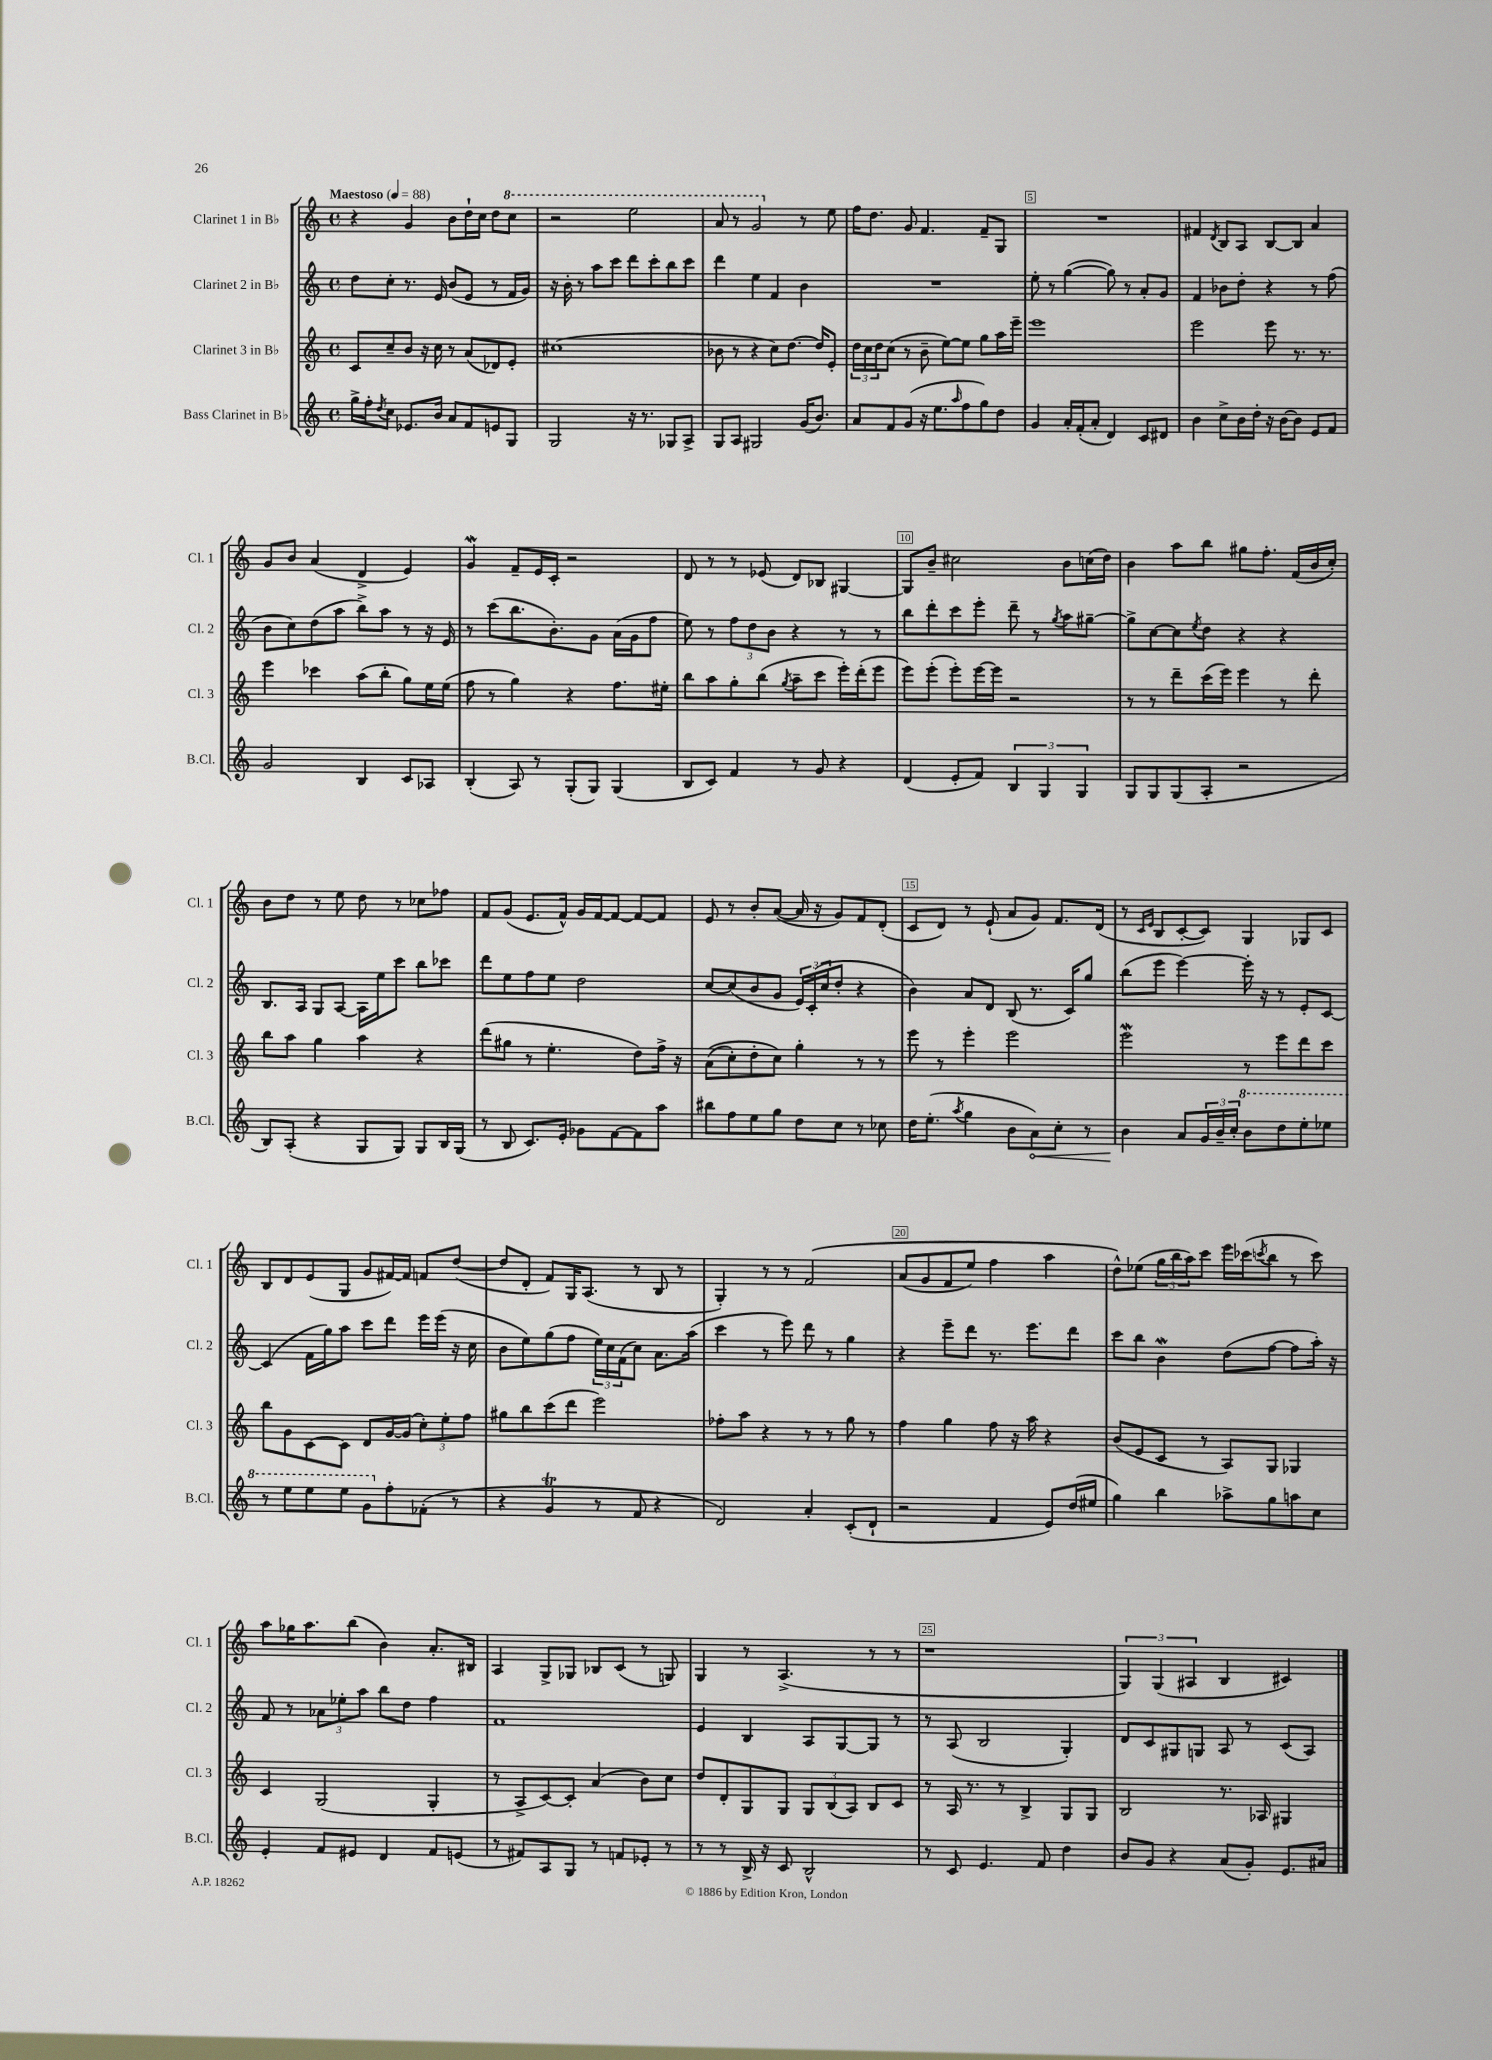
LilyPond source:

<<
\new StaffGroup <<
\new Staff = "s0" \with { instrumentName = "Clarinet 1 in Bb" shortInstrumentName = "Cl. 1" } {
    \clef treble \key c \major \defaultTimeSignature \time 4/4 \tempo "Maestoso" 4 = 88
    r4 g'4 b'8 d''16-! c''16 d''8 \ottava #1 c'''8 |
    r2 e'''2 |
    a''8 r8 g''2 \ottava #0 r8 e''8 |
    f''16 d''8. g'8 f'4. f'8-- g8 |
    R1 |
    fis'4 \acciaccatura { d'8 } b8 a8 b8~ b8 a'4 |
    g'8 b'8 a'4( d'4-> e'4) |
    g'4\mordent f'8-- e'16 c'16-. r2 |
    d'8 r8 r8 ees'8( d'8) bes8 gis4~ |
    gis8 b'8-- cis''2 b'8 c''16( d''16) |
    b'4 a''8 b''8 gis''8 f''8.-. f'16( b'16 c''16-.) |
    b'8 d''8 r8 e''8 d''8 r8 ces''8 fes''8 |
    f'8 g'8( e'8. f'16-^) g'16 f'16~ f'8~ f'8~ f'8 |
    e'8 r8 b'8-. a'8~( a'16 r16 g'8) f'8 d'8-.( |
    c'8 d'8) r8 e'8-!( a'8 g'8) f'8. d'16( |
    r8 \grace { c'16 e'16 } b8 c'8~-. c'8) g4 ges8 c'8 |
    b8 d'8 e'8( g8 g'8 fis'16~) fis'16 f'8 d''8~( |
    d''8 d'8-. f'8) g16 a8.( r8 b8 r8 |
    g4-.) r8 r8 f'2\( |
    a'8( g'8 f'8 e''8) f''4 a''4 |
    d''8-^\) ees''8( \tuplet 3/2 { g''16 b''16 a''16) } c'''8 e'''16 ces'''16( \acciaccatura { c'''8 } b''8 r8 c'''8) |
    a''8 ges''16 a''8. b''8( b'4) a'8.-. bis16 |
    a4 g8-> ges8 bes8 c'8( r8 g8) |
    g4 r8 a4.->( r8 r8 |
    r1 |
    \tuplet 3/2 { g4) g4( ais4 } b4 cis'4) \bar "|." |
}
\new Staff = "s1" \with { instrumentName = "Clarinet 2 in Bb" shortInstrumentName = "Cl. 2" } {
    \clef treble \key c \major \defaultTimeSignature \time 4/4
    d''8 c''8-. r8. e'16 b'8( e'8 r8 f'16 g'16) |
    r16 b'16-. r8 a''8 c'''8 d'''8 c'''8-. b''8 c'''8 |
    d'''4 e''4 f'4 b'4 |
    R1 |
    e''8-. r8 g''4~( g''8) r8 a'8-. g'8 |
    f'4 bes'8 d''8-. r4 r8 f''8( |
    b'8 c''8) d''8( a''8 b''8->) a''8 r8 r16 e'16 |
    r8 c'''8( b''8. b'8.-.) g'8 a'16( g'16 f''8 |
    e''8) r8 \tuplet 3/2 { f''8 d''8 b'8 } r4 r8 r8 |
    b''8 d'''8-. c'''8 e'''8-. d'''8-- r8 \acciaccatura { g''8 } a''8 gis''8~-- |
    gis''8-> c''8~ c''8 \acciaccatura { e''8 } d''8 r4 r4 |
    b8. a16 g8 a8~ a16 e''16 c'''8 b''8 ces'''8 |
    d'''8 e''8 f''8 e''8 d''2 |
    c''8~ c''8( b'8 g'8 \tuplet 3/2 { e'16) c'16-.( c''16 } d''8-. r4 |
    b'4) a'8 d'8 b8( r8. c'16) g''8 |
    b''8( e'''8 e'''4~) e'''16-. r16 r8 e'8-. c'8~ |
    c'4( f'16 g''16) a''8 c'''8 d'''8 e'''16 e'''16( r16 c''16 |
    b'8 e''8) g''8( f''8 \tuplet 3/2 { e''16) c''16 f'16( } c''8) a'8. a''16( |
    c'''4 r8 e'''8) d'''8 r8 g''4 |
    r4 e'''8-- d'''8 r8. e'''8. d'''8 |
    c'''8 b''8 b'4\mordent d''8( f''8~ f''8 a''16-.) r16 |
    f'8 r8 \tuplet 3/2 { aes'8 ees''8-. a''8 } b''8 d''8 f''4 |
    f'1 |
    e'4 b4 a8 g8~ g8 r8 |
    r8 a8( b2 g4-.) |
    d'8 c'8 gis8 g8 a8 r8 c'8( a8) \bar "|." |
}
\new Staff = "s2" \with { instrumentName = "Clarinet 3 in Bb" shortInstrumentName = "Cl. 3" } {
    \clef treble \key c \major \defaultTimeSignature \time 4/4
    c'8 c''8-- b'8 r16 c''16 r8 a'8( des'8) e'8-. |
    cis''1( |
    bes'8 r8 r4 c''8) d''8.~ d''16 e'8-. |
    \tuplet 3/2 { d''16 c''16 d''16 } c''8( r8 b'8-- e''8~) e''8 g''8 a''16 e'''16-- |
    e'''1 |
    e'''2 e'''8 r8. r8. |
    e'''4 ces'''4 a''8( b''8-. g''8) e''16 e''16( |
    f''8 r8 g''4) r4 f''8. eis''16-. |
    b''8 a''8 g''8-. b''8( \acciaccatura { g''8 } a''8-- c'''8 e'''16-.) d'''16-.( e'''8 |
    e'''8) e'''8-.( e'''8-.) e'''16~ e'''16 r2 |
    r8 r8 d'''8-- c'''16( e'''16) e'''4 r8 d'''8-. |
    b''8 a''8 g''4 a''4 r4 |
    d'''8( gis''8 r8 e''4.-. d''8) f''16-> r16 |
    a'8(\( c''8-.) d''8-. c''8\) g''4-. r8 r8 |
    e'''8 r8 e'''4-. e'''2 |
    e'''2\mordent r8 e'''8 d'''8 c'''8 |
    b''8 g'8 c'8~ c'8 d'8 g'16~ g'16( \tuplet 3/2 { c''8-.) e''8-. f''8 } |
    gis''8 b''8 c'''8( d'''8 e'''2) |
    fes''8-. a''8 r4 r8 r8 g''8 r8 |
    f''4 g''4 f''8 r16 a''16 r4 |
    b'8( e'8 c'8 r8 a8) g8 ges4 |
    c'4 g2( g4-. |
    r8 a8-> c'8~) c'8-. a'4( b'8) c''8 |
    d''8 d'8-. g8 g8 \tuplet 3/2 { g8 b8( a8) } b8 c'8 |
    r8 a16 r8. r8 b4-> g8 g8 |
    b2 r8. aes16 gis4 \bar "|." |
}
\new Staff = "s3" \with { instrumentName = "Bass Clarinet in Bb" shortInstrumentName = "B.Cl." } {
    \clef treble \key c \major \defaultTimeSignature \time 4/4
    g''16-> f''16-. \acciaccatura { d''8 } c''8 ees'8. b'16 a'8 f'8 e'8 g8 |
    g2 r16 r8. ges8 a8-> |
    g8 a8 gis2 g'16( b'8.) |
    a'8 f'8 g'8( r16 e''8. \grace { a''16 } f''8 g''8) d''8 |
    g'4 a'16-. f'16-.( a'8-. d'4) c'8 dis'8 |
    b'4 c''8-> b'16 d''16-. r16 b'16~ b'8 e'8 f'8 |
    g'2 b4 c'8 aes8 |
    b4-.( a8) r8 g8-.( g8) g4( |
    b8 c'8) f'4 r8 g'8 r4 |
    d'4( e'8-. f'8) \tuplet 3/2 { b4 g4 g4 } |
    g8 g8 g8( a8-. r2 |
    b8) a8-.( r4 g8 g8) g8 b16 g16( |
    r8 b8 c'8.) e'16-. ges'8 f'8~ f'8 a''8 |
    bis''8 f''8 e''8 g''8 d''8 c''8 r8 ces''8 |
    d''16 e''8.-.( \acciaccatura { a''8 } g''4 b'8 \once \override Hairpin.circled-tip = ##t a'8\<) c''8-. r8 |
    b'4\! a'8 \tuplet 3/2 { g'16 b'16-- c''16-. } \ottava #1 b''8 d'''8 e'''8-. ees'''8 |
    r8 e'''8 e'''8 e'''8 g''8 \ottava #0 f''8-. fes'8-.( r8 |
    r4 g'4\trill r8 f'8 r4 |
    d'2) a'4-. c'8-.( d'8-! |
    r2 f'4 e'8) d''16( eis''16 |
    g''4) b''4 aes''8-> g''8 a''8 c''8 |
    e'4-. f'8 eis'8 d'4 f'8 e'8( |
    r8 fis'8) a8 g8 r8 f'8 ees'8-. r8 |
    r8 r8 b16-> r16 c'8 b2-^ |
    r8 c'8 e'4. f'8 d''4 |
    b'8 g'8 r4 a'8( g'8-.) e'8. ais'16 \bar "|." |
}
>>
>>
\layout { \context { \Score \override BarNumber.break-visibility = ##(#f #t #t) barNumberVisibility = #(every-nth-bar-number-visible 5) \override BarNumber.stencil = #(make-stencil-boxer 0.1 0.3 ly:text-interface::print) } }
